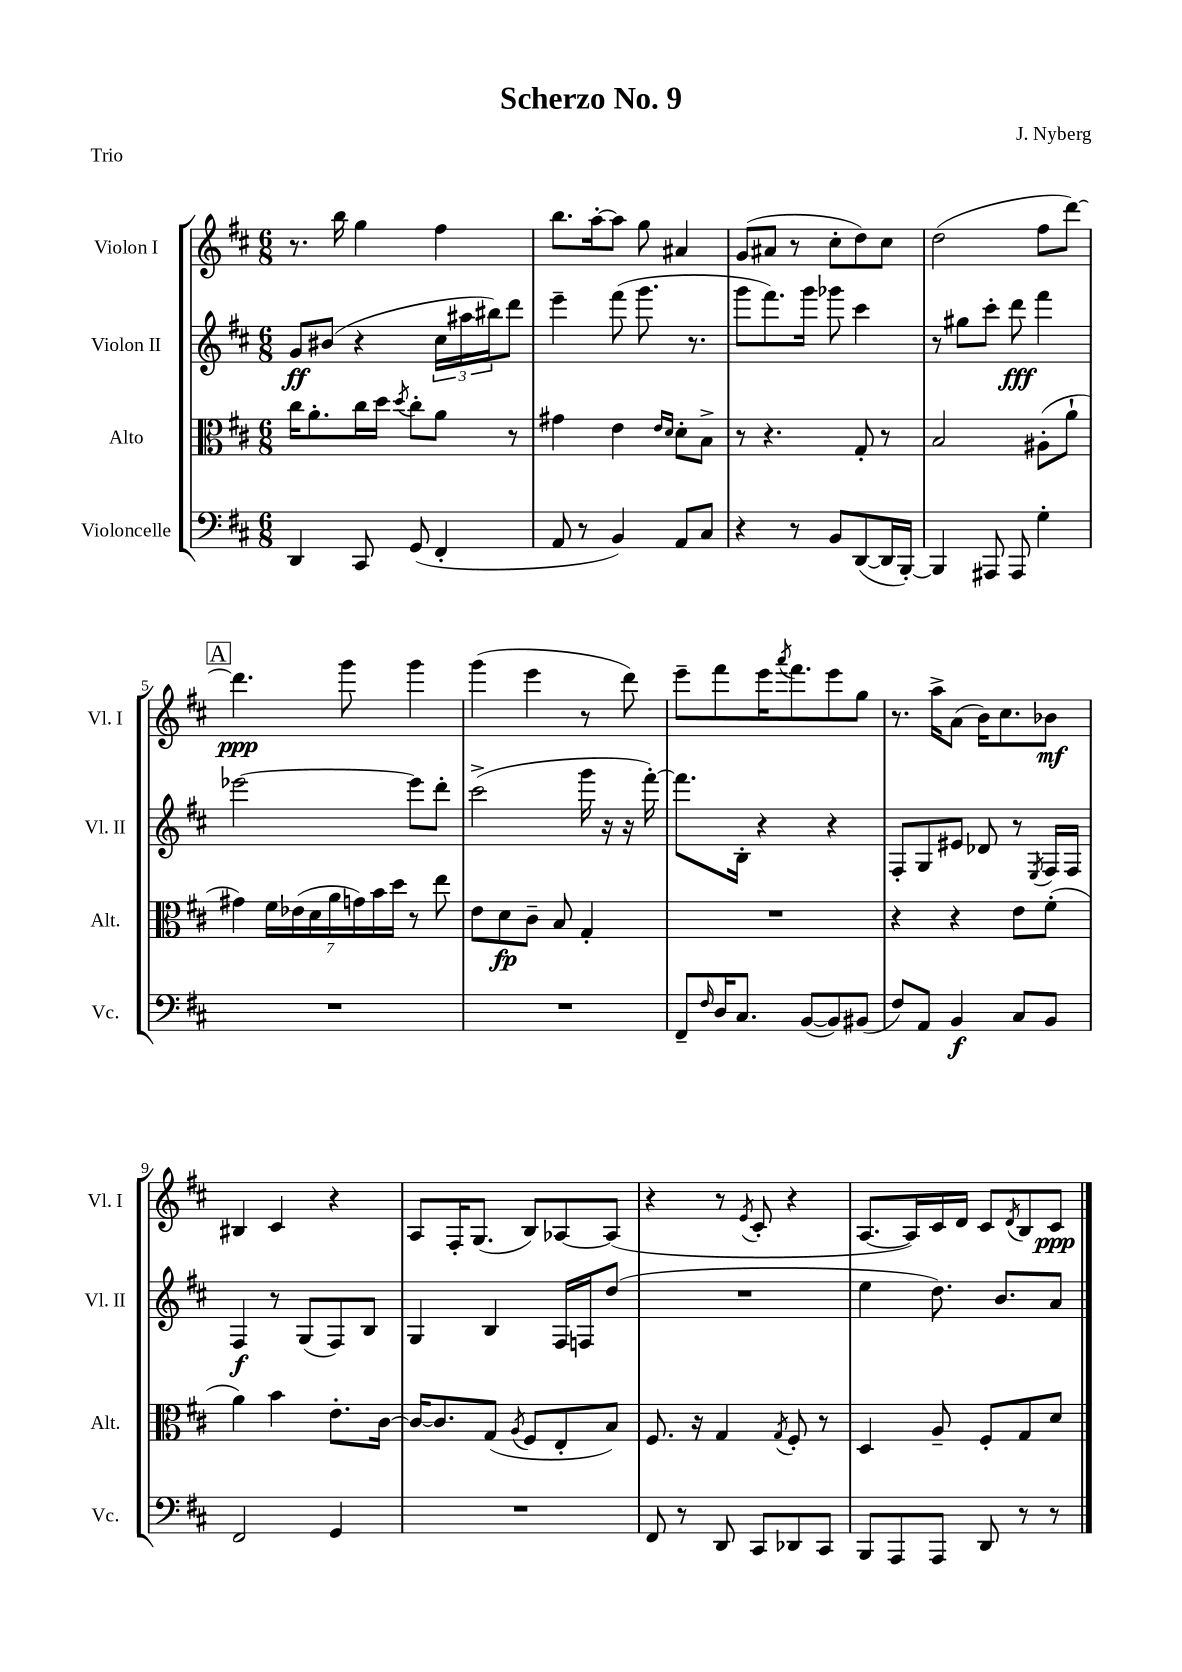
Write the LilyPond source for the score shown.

\header { title = "Scherzo No. 9" composer = "J. Nyberg" piece = "Trio" }
<<
\new StaffGroup <<
\new Staff = "s0" \with { instrumentName = "Violon I" shortInstrumentName = "Vl. I" } {
    \clef treble \key d \major \numericTimeSignature \time 6/8
    r8. b''16 g''4 fis''4 |
    b''8. a''16~-. a''8 g''8 ais'4 |
    g'8( ais'8 r8 cis''8-. d''8) cis''8 |
    d''2( fis''8 d'''8~) |
    \mark \markup { \box "A" } d'''4.\ppp g'''8 g'''4 |
    g'''4( e'''4 r8 d'''8) |
    e'''8-- fis'''8 e'''16 \acciaccatura { a'''8 } fis'''8. e'''8 g''8 |
    r8. a''16-> a'8( b'16) cis''8. bes'8\mf |
    bis4 cis'4 r4 |
    a8 fis16-. g8.( b8) aes8~ aes8( |
    r4 r8 \acciaccatura { e'8 } cis'8-. r4 |
    a8.~ a16) cis'16 d'16 cis'8 \acciaccatura { d'8 } b8 cis'8\ppp \bar "|." |
}
\new Staff = "s1" \with { instrumentName = "Violon II" shortInstrumentName = "Vl. II" } {
    \clef treble \key d \major \numericTimeSignature \time 6/8
    g'8\ff bis'8( r4 \tuplet 3/2 { cis''16 ais''16 bis''16) } d'''8 |
    e'''4-- fis'''8( g'''8. r8. |
    g'''8 fis'''8.) g'''16 ges'''8 cis'''4 |
    r8 gis''8 cis'''8-. d'''8\fff fis'''4 |
    \mark \markup { \box "A" } ees'''2~ ees'''8 d'''8-. |
    cis'''2->( g'''16 r16 r16 fis'''16~-.) |
    fis'''8. b16-. r4 r4 |
    fis8-. g8 eis'8 des'8 r8 \acciaccatura { e8 } fis16 fis16 |
    fis4\f r8 g8( fis8) b8 |
    g4 b4 fis16 f16 d''8( |
    R2. |
    e''4 d''8.) b'8. a'8 \bar "|." |
}
\new Staff = "s2" \with { instrumentName = "Alto" shortInstrumentName = "Alt." } {
    \clef alto \key d \major \numericTimeSignature \time 6/8
    cis''16 a'8.-. cis''16 d''16 \acciaccatura { d''8 } cis''8-. a'8 r8 |
    gis'4 e'4 \grace { e'16 d'16 } d'8-. b8-> |
    r8 r4. g8-. r8 |
    b2 ais8-.( a'8-! |
    \mark \markup { \box "A" } gis'4) \tuplet 7/4 { fis'16 ees'16( d'16 a'16 g'16) b'16 d''16 } r8 e''8 |
    e'8 d'8\fp cis'8-- b8 g4-. |
    R2. |
    r4 r4 e'8 fis'8-.( |
    a'4) b'4 e'8.-. cis'16~ |
    cis'16~ cis'8. g8( \acciaccatura { a8 } fis8 e8-. b8) |
    fis8. r16 g4 \acciaccatura { g8 } fis8-. r8 |
    d4 a8-- fis8-. g8 d'8 \bar "|." |
}
\new Staff = "s3" \with { instrumentName = "Violoncelle" shortInstrumentName = "Vc." } {
    \clef bass \key d \major \numericTimeSignature \time 6/8
    d,4 cis,8 g,8( fis,4-. |
    a,8 r8 b,4) a,8 cis8 |
    r4 r8 b,8 d,8~( d,16 b,,16~-.) |
    b,,4 ais,,8 ais,,8 g4-. |
    \mark \markup { \box "A" } R2. |
    R2. |
    fis,8-- \grace { fis16 } d16 cis8. b,8~( b,8) bis,8( |
    fis8) a,8 b,4\f cis8 b,8 |
    fis,2 g,4 |
    R2. |
    fis,8 r8 d,8 cis,8 des,8 cis,8 |
    b,,8 a,,8 a,,8 d,8 r8 r8 \bar "|." |
}
>>
>>
